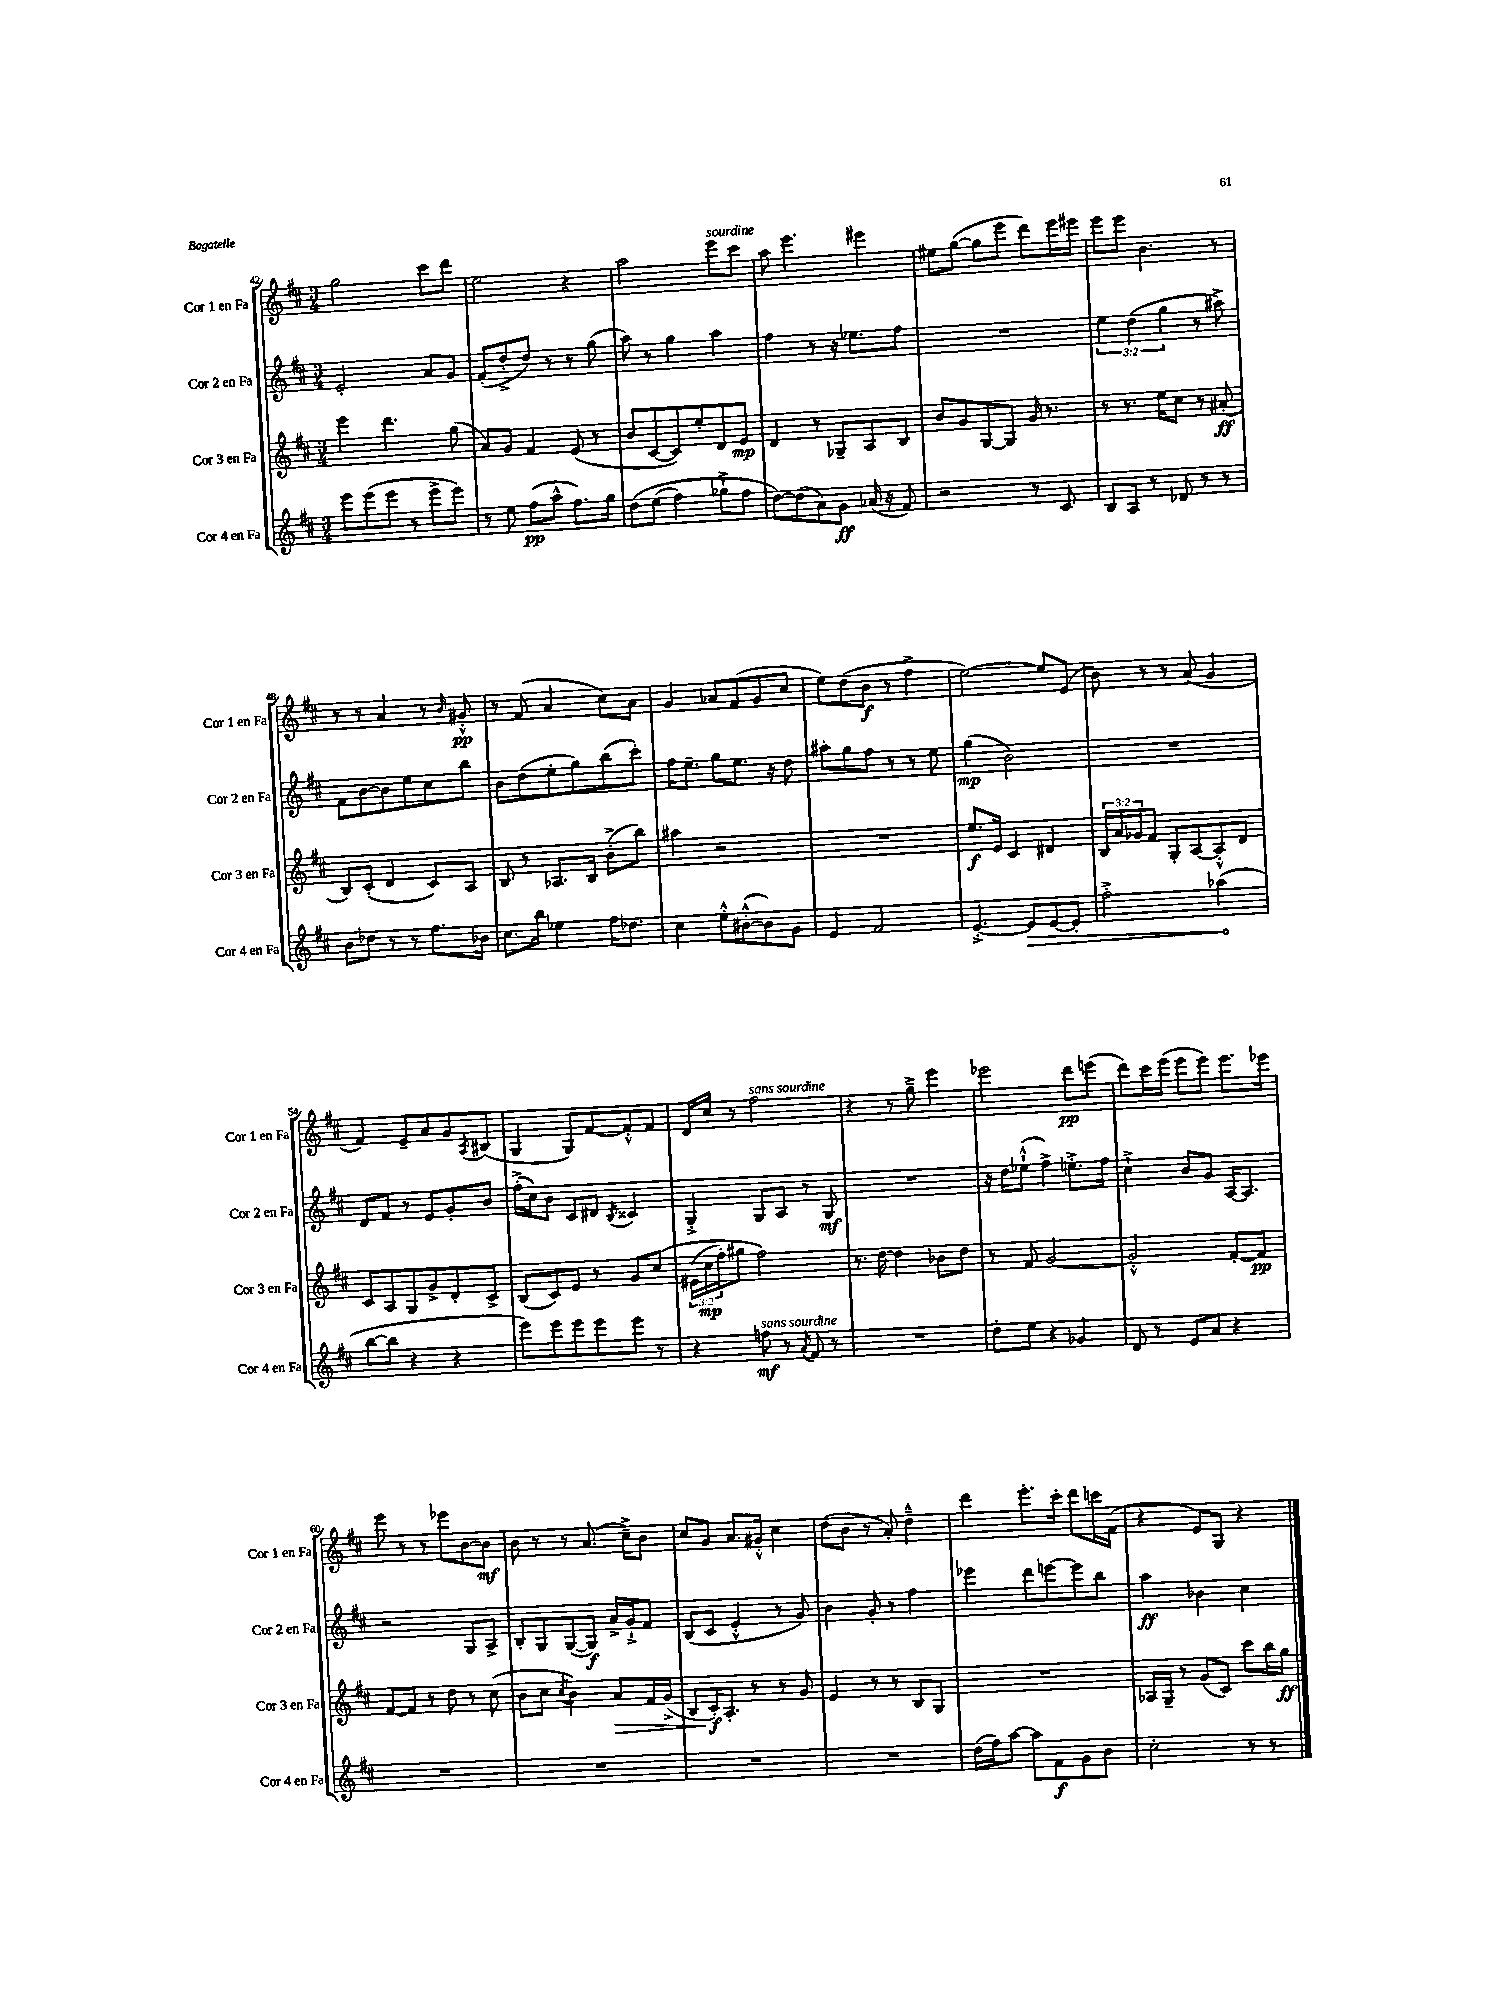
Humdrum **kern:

**kern	**kern	**kern	**kern
*staff4	*staff3	*staff2	*staff1
*clefG2	*clefG2	*clefG2	*clefG2
*k[f#c#]	*k[f#c#]	*k[f#c#]	*k[f#c#]
*M3/4	*M3/4	*M3/4	*M3/4
8eee	4eee	2e'	2gg
(8eee	.	.	.
8eee	4.ddd	.	.
8r	.	.	.
8eee^	.	8a	8ccc#
8eee)	(8gg	8g	8ddd
=	=	=	=
8r	8a)	(8f#'	2ee
8ee	8g	8dd'^	.
(8ff#	4f#	8dd)	.
8aa^^	.	8r	.
8.ff#)	(8e	8r	4r
.	8r	(8gg	.
16gg	.	.	.
=	=	=	=
&(8dd	8b	8aa)	2aa
(8ee	[8c#	8r	.
4ff#)	8c#])	4gg	.
.	8ee'	.	.
8gg-`^	8d	4aa	8eee
8ff#	8e	.	8ccc#
=	=	=	=
[8dd&)	4d	4ff#	8aa
(8dd]	.	.	4.eee
8a)	8r	8r	.
8g	8G-~	16r	.
.	.	8.ee-	.
(16a-	8A	.	4eee#
16r	.	.	.
8f#)	8B	8ff#	.
=	=	=	=
2r	8b	2.r	8ee#
.	8g	.	([8gg
.	[8G	.	8gg]
.	8G]	.	8eee
8r	16g	.	8ddd)
.	8.r	.	.
8c#	.	.	16eee
.	.	.	16eee#
=	=	=	=
8B	8r	6ee	8eee
8A	8.r	.	8eee
.	.	(6dd	.
8r	.	.	4.b
.	16ee	.	.
.	.	6gg	.
8d-	8cc#	.	.
8r	8r	8r	.
8r	(8a#'	8aa#^)	8r
=	=	=	=
8b	8B)	8f#	8r
8dd-	(8c#'	[8b	8r
8r	4d	8b]	4a
8r	.	8ee	.
8.ff#	8c#)	8cc#	8r
.	.	.	16qqb
.	8A	8bb	8g#'^^
16b-	.	.	.
=	=	=	=
8.cc#	8B	8b	8r
.	8r	(8dd	(8f#
16bb	.	.	.
4ee-	8.A-	8ee'	4a
.	.	8gg)	.
.	16B	.	.
16ff#	(8b'^	(8bb	8cc#)
8.dd-	.	.	.
.	8bb)	8ccc#')	8a
=	=	=	=
4cc#	4aa#	16ff#	4g
.	.	8.ee~	.
8ee'^^	2r	8gg	8a-
([8b#'^^	.	8.ee	(8f#
8b#])	.	.	8g
.	.	16r	.
8g	.	8dd	8cc#
=	=	=	=
4e	2.r	8aa#'	8ee)
.	.	8gg	(8dd
2f#	.	8ff#	8b
.	.	8r	8r
.	.	8r	4ff#^
.	.	8ee	.
=	=	=	=
[4.e'^	8.ee	(4gg	[2ee)
.	16e	.	.
.	4c#	2b)	.
8e]	.	.	.
[8e	4d#	.	8ee]
8e']	.	.	(8e
=	=	=	=
2ff#'^	24B	2.r	8b)
.	24a	.	.
.	24g-	.	.
.	8f#	.	8r
.	8G'	.	8r
.	[8A	.	(8a
(4aa-	8A'^^]	.	4g
.	8d	.	.
=	=	=	=
[8bb	8c#	8d	4f#)
8bb]	8A	8f#	.
4r	8G	8r	8e~
.	8g^	8e	8a
4r	8d'	8g'	8g
.	.	.	8qA
.	8c#^	8b	(8B#
=	=	=	=
8eee)	(8B	(16ff#'^	4G
.	.	16cc#)	.
8eee	8c#)	8b	.
8eee	8e	8c#	8G)
8eee	8r	8d#	[8f#
.	.	8qB	.
8eee	8g	4c##	8f#'^^]
8r	&(8cc#	.	8f#
=	=	=	=
4r	(24e#	4G'^	16d
.	24cc#	.	.
.	.	.	16cc#
.	24ff#')	.	.
.	8gg#	.	8r
8ff	2ff#&)	8G	2ff#
8r	.	8A	.
8qa	.	.	.
8f#	.	8r	.
8r	.	8G	.
=	=	=	=
2.r	8.r	2.r	4r
.	[16dd	.	.
.	4dd]	.	8r
.	.	.	8gg~^
.	8b-	.	4eee
.	8dd	.	.
=	=	=	=
8dd'	8r	16r	2eee-
.	.	16dd	.
8ee	8f#	(8ee-`^^	.
4r	[2g	4ff#^)	.
4g-	.	8.ee'^	8ddd
.	.	.	(8eee
.	.	16ff#	.
=	=	=	=
8d	2g'^^]	4cc#`^	8ddd)
8r	.	.	16ccc#
.	.	.	(16eee
8e	.	8b	8eee
8a	.	8g	8eee)
4r	[8f#'	[16A	8.eee
.	.	8.A]	.
.	8f#]	.	.
.	.	.	16eee-
=	=	=	=
2.r	[8f#	2r	8eee
.	8f#]	.	8r
.	8r	.	8r
.	8dd	.	8eee-
.	8r	8G	[8b
.	(8cc#	8A^	8b]
=	=	=	=
2.r	8b	8B'	8b
.	8cc#	8G	8r
.	8qcc#	.	.
.	4b)	([8G	8r
.	.	8G])	(8.a
.	8a	16a^	.
.	.	16g`^	16cc#~^)
.	16f#	8f#	8b
.	(16g^	.	.
=	=	=	=
2.r	8B	(8B	8cc#
.	16c#')	8c#	8g
.	8.A'	.	.
.	.	4e'^^	8.a
.	8r	.	.
.	.	.	16g#'^^
.	8r	8r	4cc#
.	8g	8g)	.
=	=	=	=
2.r	4e	4b	(8dd
.	.	.	8b
.	8r	8g'	8r
.	8r	8r	8a')
.	8B	4ff#	4dd~^^
.	8G	.	.
=	=	=	=
(16dd	2.r	4eee-	4ddd
16ff#)	.	.	.
[8aa	.	.	.
8aa]	.	8ddd	8.eee'
8f#	.	[8eee	.
.	.	.	16ccc#'
8g	.	8eee]	8ddd
8b	.	8bb	16ccc
.	.	.	(16f#
=	=	=	=
2cc#'	16A-	4aa	4r
.	16G~	.	.
.	8r	.	.
.	(8g	4b-	8e)
.	8c#)	.	8G
8r	8ccc#	4cc#	4r
8r	16bb	.	.
.	16gg	.	.
==	==	==	==
*-	*-	*-	*-
